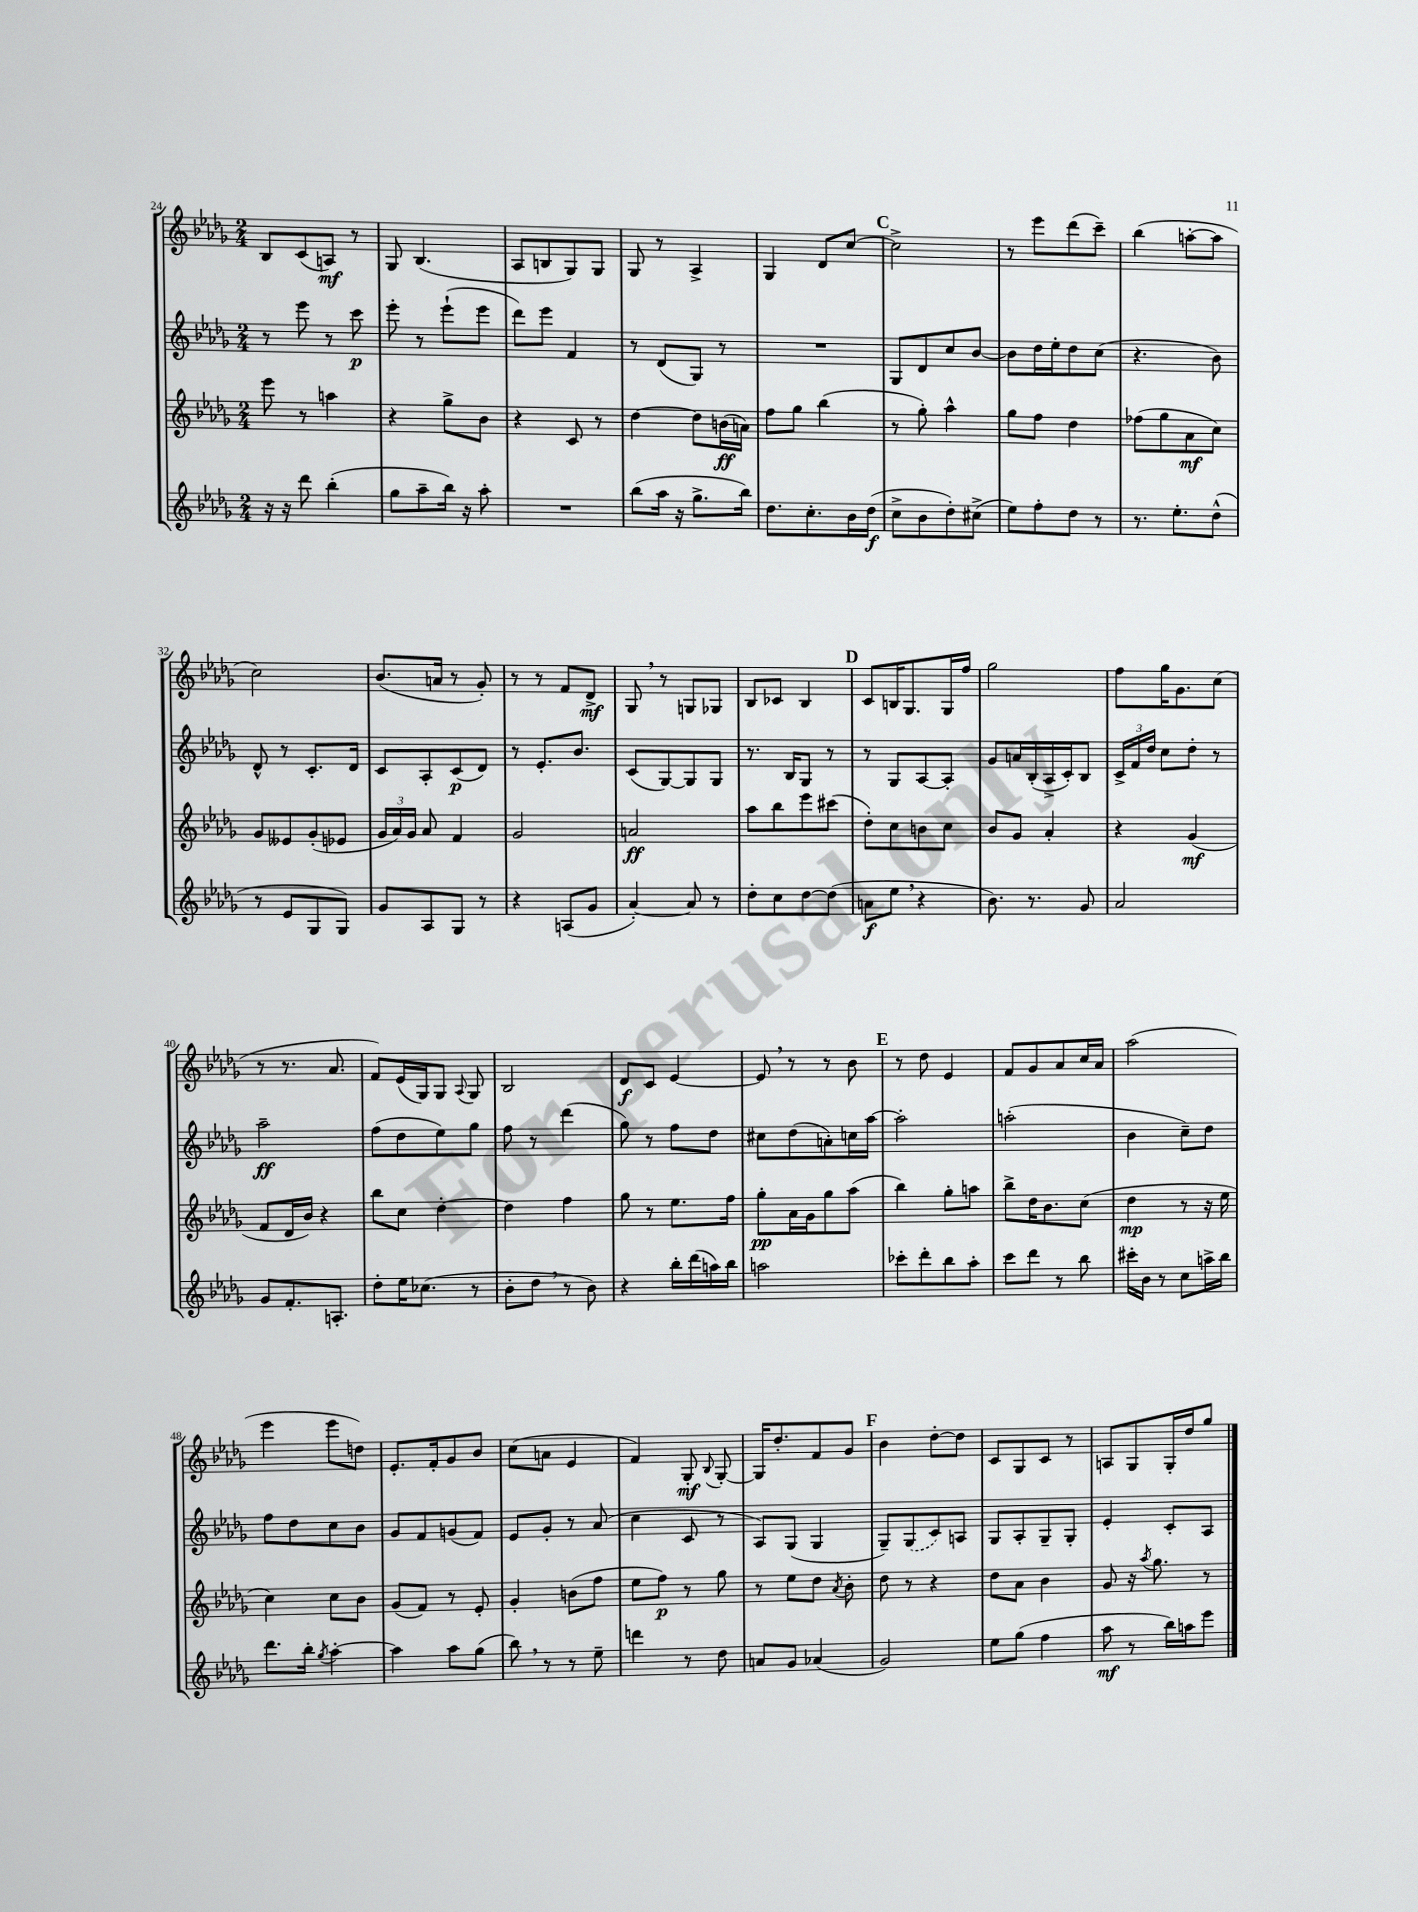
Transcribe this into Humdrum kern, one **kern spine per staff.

**kern	**kern	**kern	**kern
*staff4	*staff3	*staff2	*staff1
*clefG2	*clefG2	*clefG2	*clefG2
*k[b-e-a-d-g-]	*k[b-e-a-d-g-]	*k[b-e-a-d-g-]	*k[b-e-a-d-g-]
*M2/4	*M2/4	*M2/4	*M2/4
16r	8eee-	8r	8B-
16r	.	.	.
8ddd-	8r	8eee-	(8c
(4bb-'	4aa	8r	8A)
.	.	8ccc	8r
=	=	=	=
8gg-	4r	8eee-'	8G-
8aa-~	.	8r	(4.B-
16bb-)	8gg-^	(8eee-`	.
16r	.	.	.
8aa-'	8b-	8eee-	.
=	=	=	=
2r	4r	8ddd-)	8A-
.	.	8eee-	8B
.	8c	4f	8G-)
.	8r	.	8G-
=	=	=	=
(8bb-	[4dd-	8r	8G-
16aa-	.	(8d-	8r
16r	.	.	.
8.gg-^	8dd-]	8G-)	4A-^
.	(16b	8r	.
16bb-)	16a)	.	.
=	=	=	=
8.dd-	8ff	2r	4G-
.	8gg-	.	.
8.cc'	.	.	.
.	(4bb-	.	8d-
16b-	.	.	[8cc
(16dd-	.	.	.
=	=	=	=
8cc^	8r	8G-	2cc^]
8b-	8gg-')	8d-	.
8dd-')	4aa-^^	8cc	.
(8cc#^	.	[8b-	.
=	=	=	=
8ee-)	8gg-	8b-]	8r
8ff'	8ff	16dd-	8eee-
.	.	16ee-'	.
8dd-	4dd-	8dd-	(8ddd-
8r	.	(8cc	8ccc~)
=	=	=	=
8.r	(8ff-	4.r	(4bb-
.	8gg-	.	.
8.ee-'	.	.	.
.	8a-	.	[8aa'
(8dd-^^	8cc)	8b-)	8aa]
=	=	=	=
8r	8g-	8d-^^	2cc)
8e-	8e--	8r	.
8G-	(8g-'	8.c'	.
8G-)	8e-	.	.
.	.	16d-	.
=	=	=	=
8g-	24g-	8c	(8.b-
.	24a-)	.	.
.	24g-	.	.
8A-	8a-	8A-'	.
.	.	.	16a
8G-	4f	(8c	8r
8r	.	8d-)	8g-')
=	=	=	=
4r	2g-	8r	8r
.	.	8.e-'	8r
(8A	.	.	8f
.	.	8.b-	.
8g-	.	.	8d-^
=	=	=	=
[4a-')	2a	(8c	8G-
.	.	[8G-)	8r
8a-]	.	8G-]	8G
8r	.	8G-	8G-
=	=	=	=
8dd-'	8aa-	8.r	8B-
8cc	8bb-	.	8c-
.	.	16B-	.
[8dd-	8eee-	8G-	4B-
(8dd-]	(8ccc#	8r	.
=	=	=	=
8a	8dd-')	8r	8c
8ee-	8cc	8G-	16B
.	.	.	8.G-
4r	8b	[8A-	.
.	8cc	8A-']	16G-
.	.	.	16ff
=	=	=	=
8.b-)	8b-	8g-	2gg-
.	8g-	16a	.
8.r	.	(16B-'	.
.	4a-'	16A-^	.
.	.	16c')	.
8g-	.	8B-	.
=	=	=	=
2a-	4r	24c^	8ff
.	.	24f	.
.	.	24dd-	.
.	.	8cc	16gg-
.	.	.	8.g-
.	(4g-	8dd-'	.
.	.	8r	(8cc
=	=	=	=
8g-	8f	2aa-~	8r
8.f'	16d-	.	8.r
.	16b-)	.	.
.	4r	.	.
8.A'	.	.	8.a-
=	=	=	=
8dd-'	8bb-	(8ff	8f)
16ee-	8cc	8dd-	(16e-
(8.cc-	.	.	16G-)
.	[4dd-'	8ee-)	8G-
.	.	.	8qqA-
8r	.	8gg-	8G-
=	=	=	=
8b-'	4dd-]	8ff	2B-
8dd-	.	8r	.
8r	4ff	(4ddd-	.
8b-)	.	.	.
=	=	=	=
4r	8gg-	8gg-)	8d-
.	8r	8r	8c
16bb-'	8.ee-	8ff	[4e-
(16ddd-	.	.	.
16aa)	.	8dd-	.
16bb-	16ff	.	.
=	=	=	=
2aa	8gg-'	8cc#	8e-]
.	16a-	(8dd-	8r
.	16g-	.	.
.	8gg-	8a')	8r
.	(8aa-	16cc	8b-
.	.	[16aa-	.
=	=	=	=
8ccc-'	4bb-)	2aa-']	8r
8ddd-'	.	.	8dd-
8bb-	8gg-'	.	4e-
8aa-'	8aa	.	.
=	=	=	=
8ccc	8bb-^	(2aa'	8f
8ddd-	16dd-	.	8g-
.	8.b-	.	.
8r	.	.	8a-
8bb-	(8cc	.	16cc
.	.	.	16a-
=	=	=	=
16ccc#'	4dd-	4b-	(2aa-
16b-	.	.	.
8r	.	.	.
8cc	8r	8cc~)	.
16aa^	16r	8dd-	.
16bb-	16ee-	.	.
=	=	=	=
8.ddd-	4cc)	8ff	4eee-
.	.	8dd-	.
16bb-'	.	.	.
8qgg-	.	.	.
[4aa-'	8cc	8cc	8eee-
.	8b-	8b-	8dd)
=	=	=	=
4aa-]	(8g-	8g-	8.e-'
.	8f)	8f	.
.	.	.	16f'
8aa-	8r	(8g	8g-
(8gg-	8e-'	8f)	8b-
=	=	=	=
8bb-)	4g-'	8e-	(8cc
8r	.	8g-'	8a
8r	(8b	8r	4e-
8ee-~	8ff	(8a-	.
=	=	=	=
4ddd	8ee-	4cc	4f)
.	8ff)	.	.
8r	8r	8c	8G-'
.	.	.	8qqB-
8dd-	8gg-	8r	[8G-'
=	=	=	=
8a	8r	8A-)	16G-]
.	.	.	8.dd-'
8g-	8ee-	(8G-	.
(4a-	8dd-	4G-	8f
.	8qa-	.	.
.	8b-'	.	8g-
=	=	=	=
2g-)	8dd-	8G-~)	4b-
.	8r	(8G-	.
.	4r	8c)	[8dd-'
.	.	8A	8dd-]
=	=	=	=
8ee-	8dd-	8G-	8c
(8gg-	8a-	8A-'	8G-
4ff	4b-	8G-~	8c
.	.	8G-'	8r
=	=	=	=
8aa-	8g-	4e-'	8A
8r	16r	.	8G-
.	8qaa-	.	.
.	8.gg-	.	.
16bb-)	.	8c'	16G-'
16aa	.	.	16dd-
8eee-	8r	8A-	8gg-
==	==	==	==
*-	*-	*-	*-
